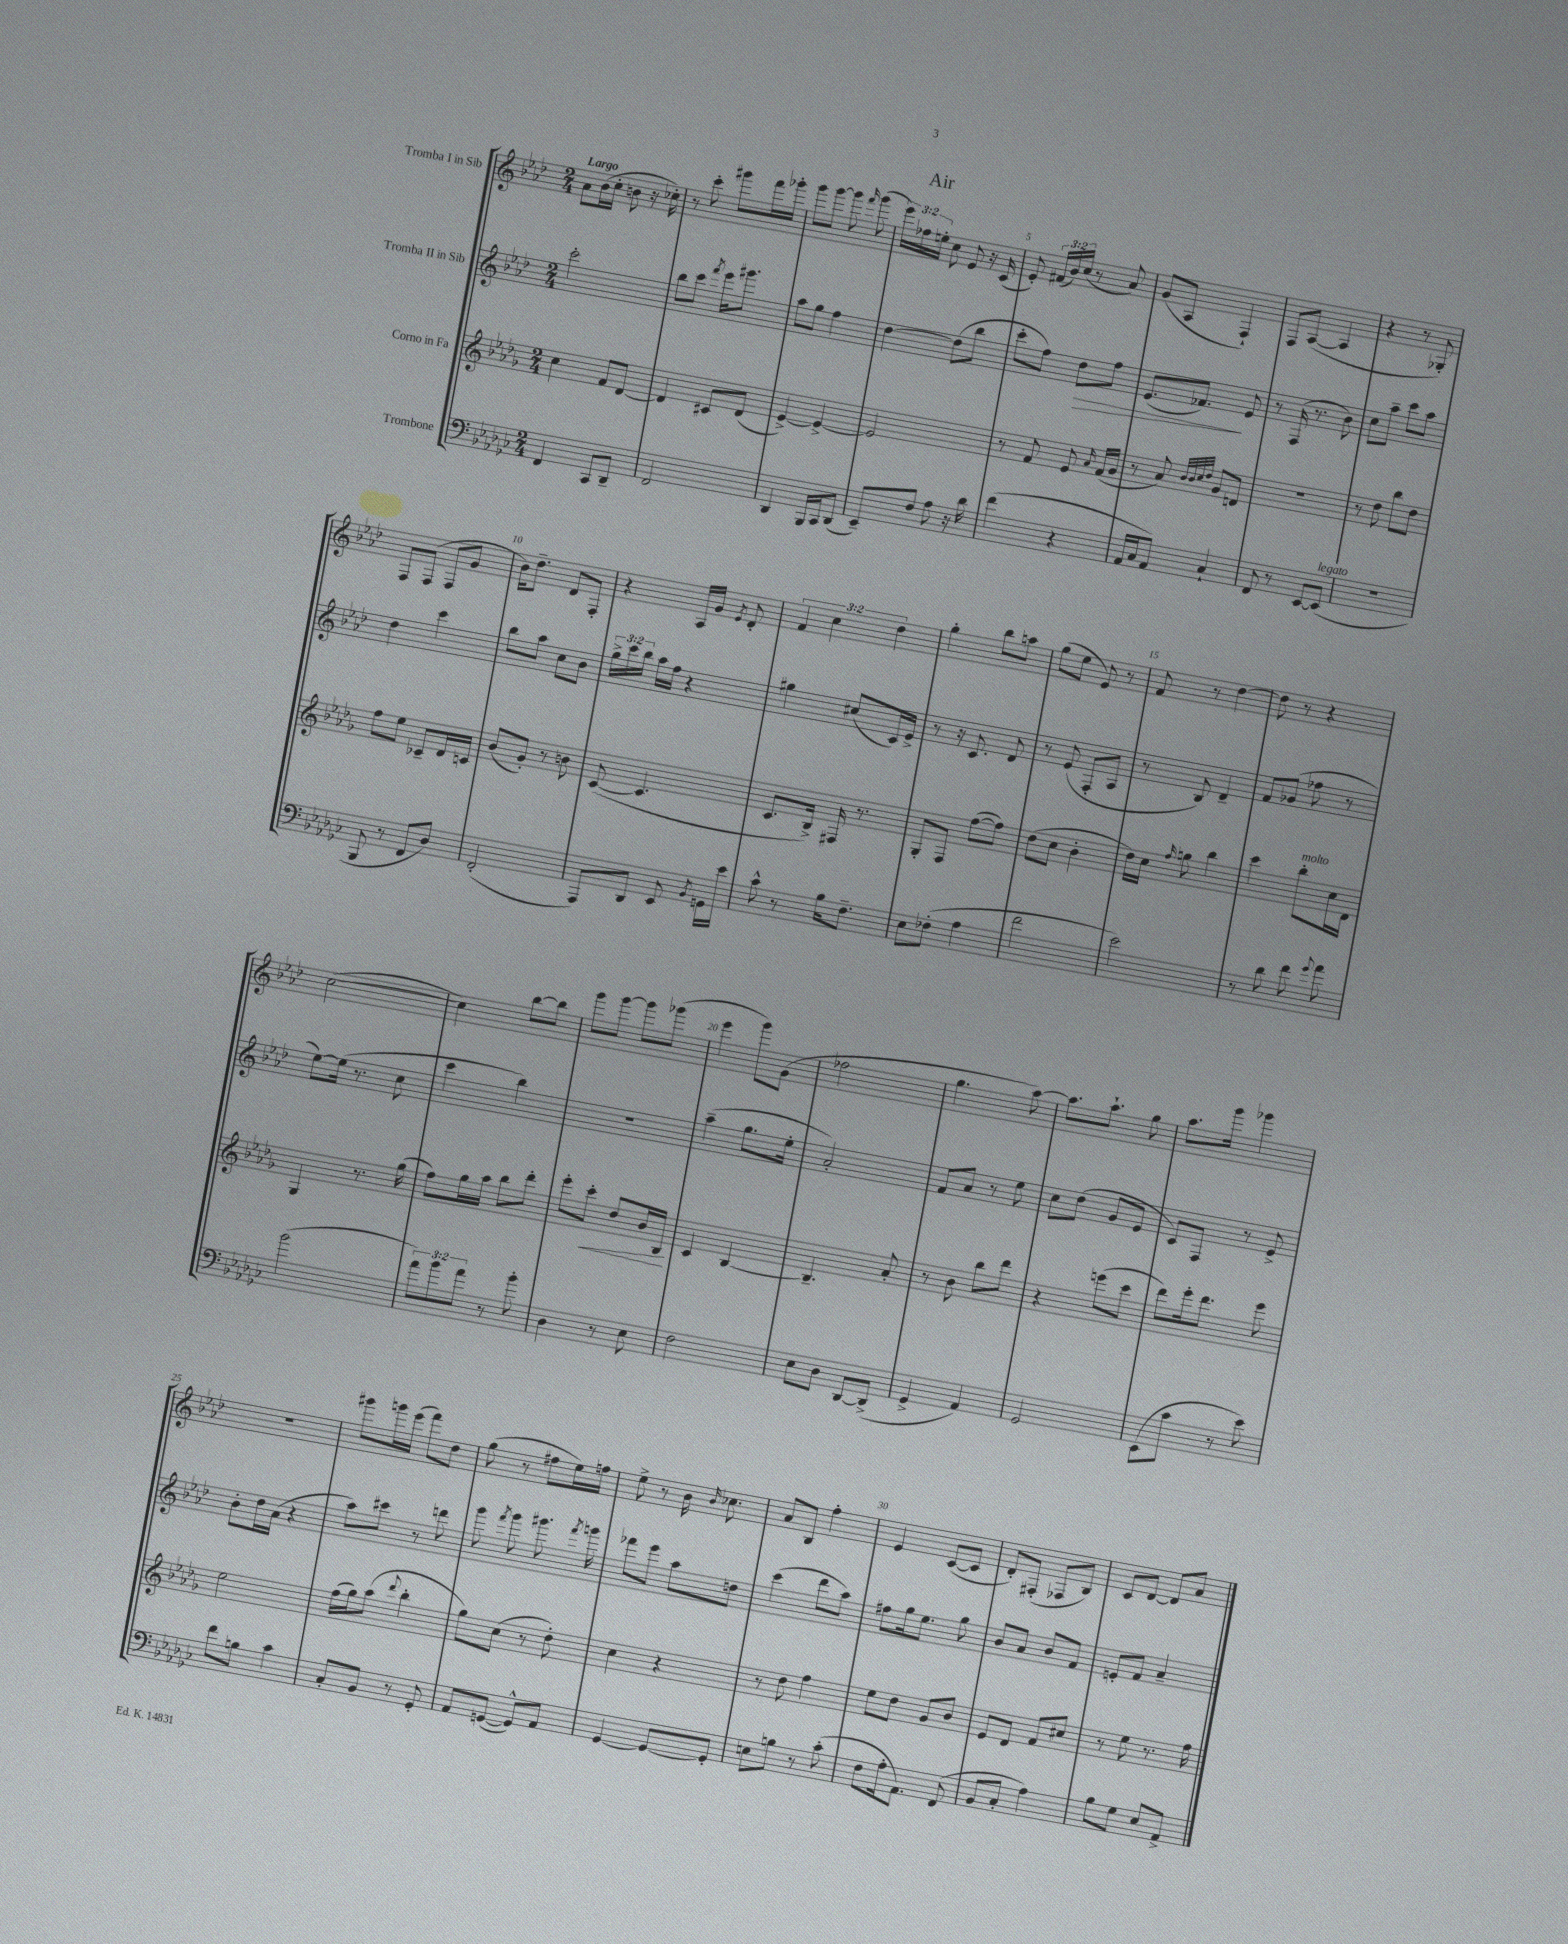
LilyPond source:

\header { title = "Air" }
<<
\new StaffGroup <<
\new Staff = "s0" \with { instrumentName = "Tromba I in Sib" } {
    \clef treble \key aes \major \numericTimeSignature \time 2/4 \override Staff.TupletNumber.text = #tuplet-number::calc-fraction-text \tempo "Largo"
    \autoBeamOff aes'8[ bes'16( c''16]-. b'8 r16 ces''16-.) |
    r8 c'''8-. gis'''8[ f'''16 ges'''16]-. |
    g'''8[ g'''8]~ g'''8 \grace { f'''16 } g'''8( |
    \tuplet 3/2 { ees'''16[) fes''16 e''16]-. } c''8 ees'8 r16 c'16( |
    ees'8-.) \tuplet 3/2 { fis'16[( bes'16) c''16]( } r8 aes'8) |
    g'8[( aes8] f4-!) |
    f8[ aes8]~( aes4 |
    r4 r8 ges8-.) |
    f8[ f8]( f8[ g'8] |
    bes'16[) des''8.]-- des'8[ f8]-. |
    r4 aes16[ g'16] \acciaccatura { ees'8 } des'8-. |
    \tuplet 3/2 { f'4 c''4 des''4 } |
    g''4-. bes''8[ a''8] |
    g''8[( ees''8] ees'8) r8 |
    f'8 r8 des''4~ |
    des''8 r8 r4 |
    c''2~( |
    c''4) bes''8[~ bes''8] |
    g'''8[ g'''8]~ g'''8[ ges'''8]( |
    ees'''4 g'''8[) g'8]( |
    fes''2 |
    g''4. aes''8~) |
    aes''8.[ aes''8.]-! g''8 |
    aes''8.[ g'''16] ges'''4 |
    R2 |
    gis'''8[ g'''16 ees'''16]( f'''8[) des''8] |
    g''8( r8 fis''8[ ees''16) f''16] |
    ees''8-> r8 bes'16 \grace { bes'16 } ces''8. |
    aes'8[ bes8] f''4-. |
    ees'4 c'8[~( c'8] |
    des'8[-.) fis8]-.( fes8[ bes8]) |
    c'8[ des'8]~ des'8[ aes'8] \bar "|." |
}
\new Staff = "s1" \with { instrumentName = "Tromba II in Sib" } {
    \clef treble \key aes \major \numericTimeSignature \time 2/4 \override Staff.TupletNumber.text = #tuplet-number::calc-fraction-text
    \autoBeamOff c'''2-. |
    bes''8[ c'''8] \acciaccatura { f'''8 } ees'''16[ gis'''8.] |
    aes''8[ g''8] f''4 |
    des''4~ des''8[( bes''8] |
    c'''8[-. f''8]) des''8[\> f''8] |
    ees'8.[( fes'8.]\!) ees'8 |
    r8 f16( r8. bes'8) |
    c''8[ aes''8]-- c'''8[ aes''8] |
    des''4 c'''4 |
    bes''8[ aes''8] c''8[ bes'8] |
    \tuplet 3/2 { g''16[-> c'''16 bes''16] } aes''16[ f''16] r4 |
    gis''4 cis''8[( c'16) ees'16]-> |
    r8 r16 c'8. des'8 |
    r8 ees'8( f8[-. aes8] |
    r8 bes8) des'4-- |
    f'8[ ges'8]( fes''8 r8 |
    ees''8[~) ees''16]( r8. c''8 |
    c'''4 bes''4) |
    R2 |
    aes''4--( g''8.[ ees''16]-. |
    aes'2-.) |
    f'8[ aes'8] r8 ees''8 |
    c''8[ des''8]( g'8[ ees'8] |
    c'8[) f8] r8 ees'8-> |
    bes'8[-. des''16 aes'16]( r4 |
    aes''8[) cis'''8] r8 d'''8 |
    g'''8 \acciaccatura { f'''8 } g'''8 gis'''8. \acciaccatura { f'''8 } g'''16 |
    fes'''8[ ees'''8] aes''8[ d''8] |
    c'''4( des'''8[ aes''8]) |
    fis''8[ g''16 ees''8.] g''8 |
    bes'8[ aes'8] bes'8[ f'8] |
    e'8[-. f'8] aes'4-- \bar "|." |
}
\new Staff = "s2" \with { instrumentName = "Corno in Fa" } {
    \clef treble \key des \major \numericTimeSignature \time 2/4
    \autoBeamOff c''4 f'8[ des'8]~ |
    des'4 cis'8[ des'8]( |
    ees'4~->) ees'4~-> |
    ees'2 |
    r8 f'8 ees'8 \grace { aes'16 } f'16[( ges'16] |
    r8 aes'8) \grace { bes'32[ bes'32 c''32 des''32] } ges'8[ d'8] |
    r2 |
    r8 des''8 bes''8[ des''8] |
    f''8[ ees''8] ces'8[-- des'16 c'16] |
    bes'8[( ges'8]-.) r8 b'8 |
    c'8~( c'4. |
    c'8.[ bes16]->) fis16 r8. |
    ges8[-. f8] f''8[~( f''8]) |
    des''8[( c''8] bes'4-. |
    des''16[) c''16] \grace { f''16 } g''8 bes''4 |
    c'''4 bes''8[-.^\markup { \italic "molto" } c''16 des'16] |
    ges4 r8. ges''16( |
    f''8[) ges''16 aes''16] bes''8[ des'''8]-. |
    ees'''8[-. c'''8]-.\< des''8[ bes'16 bes16]\! |
    c'4 bes4~ |
    bes4.-- aes'8-. |
    r8 bes'8 bes''8[ des'''8] |
    r4 e'''8[( c'''8] |
    des'''8[) ees'''16-. des'''8.] ees'''8 |
    ees''2 |
    f''16[( ges''16) aes''8]( \appoggiatura { des'''8 } bes''4-. |
    ges''8[) c''8]( r8 des''8-.) |
    c''4 r4 |
    r8 des''8 f''4 |
    ees''8[ des''8] ges'8[ bes'8] |
    ees'8[ des'8] f'8[ cis''8] |
    r8 ees''8 r8. f''16 \bar "|." |
}
\new Staff = "s3" \with { instrumentName = "Trombone" } {
    \clef bass \key ges \major \numericTimeSignature \time 2/4 \override Staff.TupletNumber.text = #tuplet-number::calc-fraction-text
    \autoBeamOff f,4 ces,8[ des,8]-- |
    f,2 |
    des,4 bes,,16[ ces,16 des,8]( |
    ees,8[--) f8] aes8 r16 des'16 |
    f'4( r4 |
    aes,16[ ces16 aes,8]) ces4-! |
    f,8 r8 ees,8[~ ees,8]^\markup { \italic "legato" }( |
    R2 |
    bes,,8 r8 f,8[ des8]) |
    f,2-.( |
    aes,,8[) des,8] ees,8 \acciaccatura { bes,8 } g,16[ ees'16] |
    ces'8-^ r8 bes16[ f8.]-- |
    ees8[ fes8]-.( aes4 |
    f'2 |
    ees'2) |
    r8 des'8 f'8 \appoggiatura { ges'8 } aes'8 |
    bes'2( |
    \tuplet 3/2 { aes'8[) bes'8 aes'8] } r8 bes'8-. |
    des4 r8 ees8 |
    f2 |
    ees8[ des8] des,8[~ des,8]->( |
    ges,4-> aes,4) |
    ges,2 |
    ees,8[( ces'8] r8 ees'8) |
    f'8[ b8] ces'4 |
    ces8[-. bes,8] r8 ges,8-. |
    aes,8[ g,8]~( g,8[-^) aes,8] |
    ges,4~ ges,8[~ ges,8]-. |
    e8[ b8] r8 ces'8-.( |
    f8[ aes16-. aes,8.]) f,8( |
    bes,8[ ces8]-. aes4) |
    bes8[ ges8] ees8[ aes,8]-> \bar "|." |
}
>>
>>
\layout { \context { \Score \override BarNumber.break-visibility = ##(#f #t #t) barNumberVisibility = #(every-nth-bar-number-visible 5) } }
